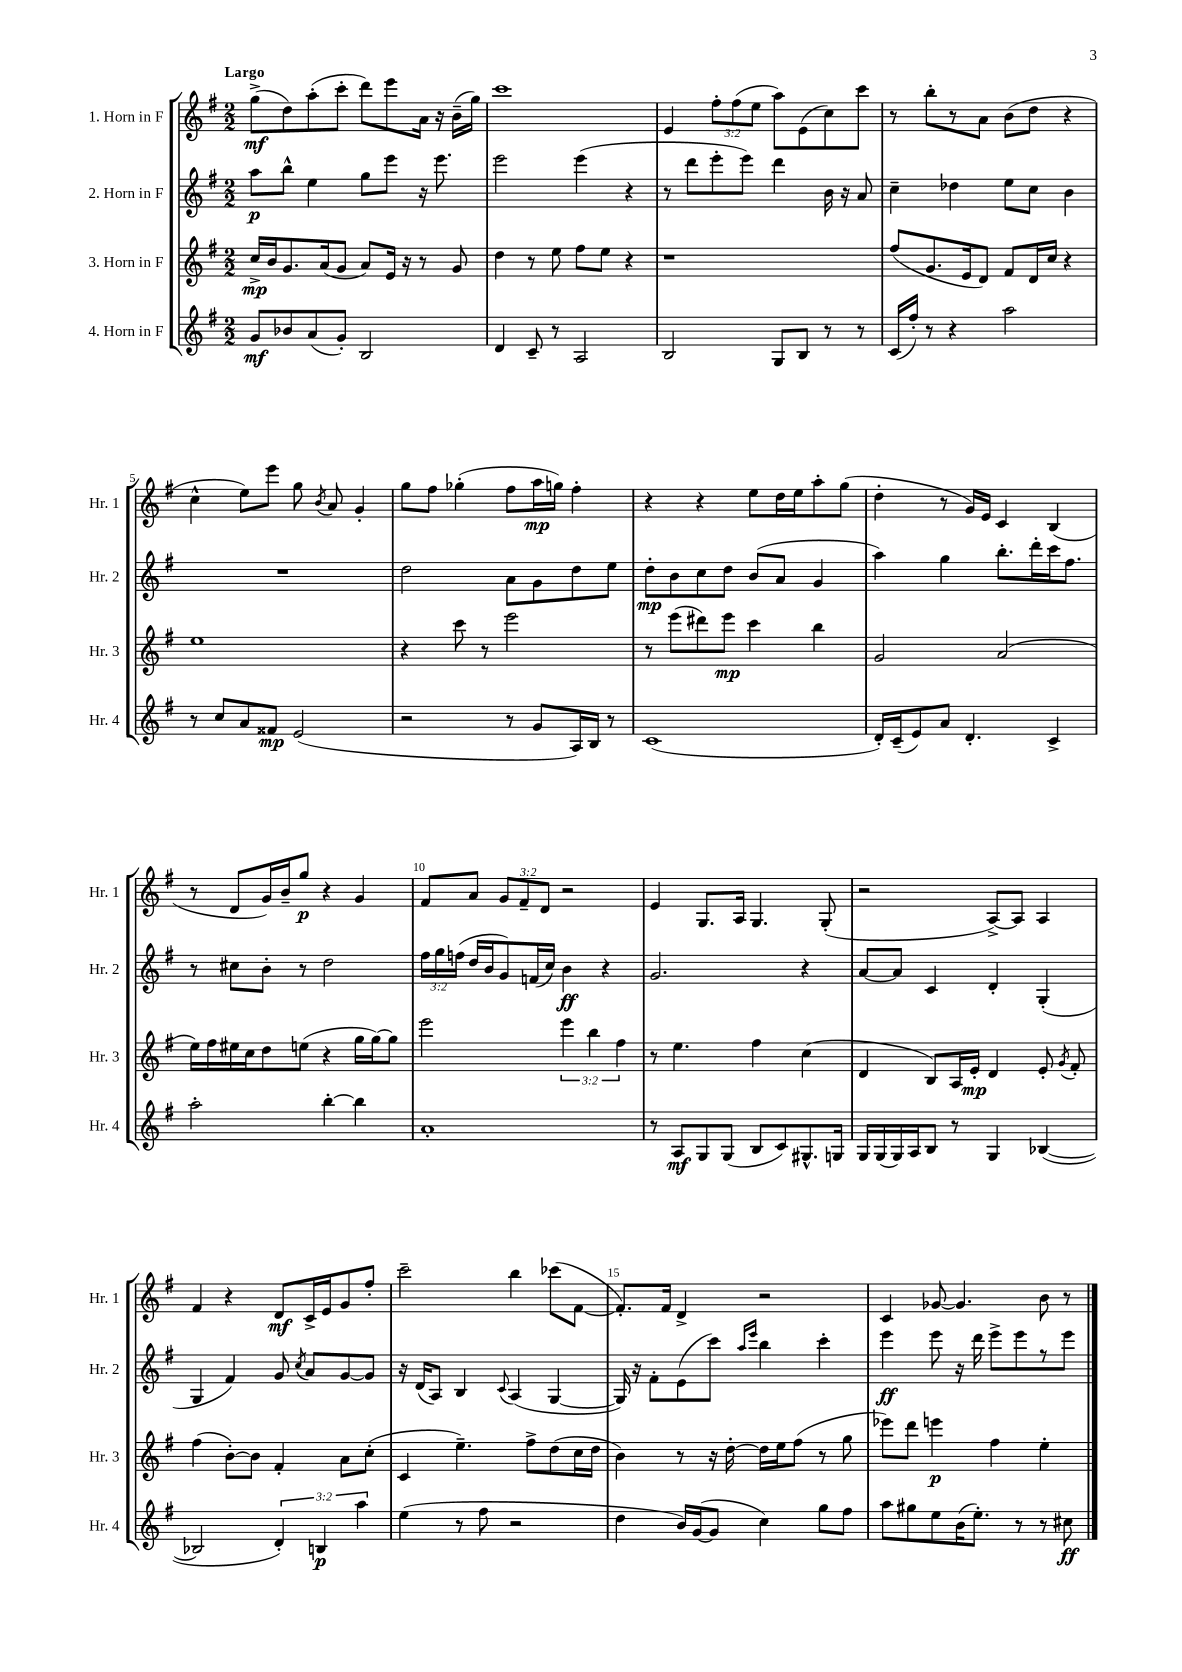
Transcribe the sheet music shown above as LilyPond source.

<<
\new StaffGroup <<
\new Staff = "s0" \with { instrumentName = "1. Horn in F" shortInstrumentName = "Hr. 1" } {
    \clef treble \key g \major \numericTimeSignature \time 2/2 \override Staff.TupletNumber.text = #tuplet-number::calc-fraction-text \tempo "Largo"
    \autoBeamOff g''8[->\mf( d''8) a''8-.( c'''8]-. d'''8[) e'''8 a'16] r16 b'16[--( g''16]) |
    c'''1 |
    e'4 \tuplet 3/2 { fis''8[-. fis''8( e''8] } a''8[) e'8( c''8) c'''8] |
    r8 b''8[-. r8 a'8] b'8[( d''8] r4 |
    c''4-^ e''8[) e'''8] g''8 \acciaccatura { b'8 } a'8 g'4-. |
    g''8[ fis''8] ges''4-.( fis''8[ a''16\mp g''16]) fis''4-. |
    r4 r4 e''8[ d''16 e''16 a''8-. g''8]( |
    d''4-. r8 g'16[) e'16] c'4 b4( |
    r8 d'8[ g'16) b'16-- g''8]\p r4 g'4 |
    fis'8[ a'8] \tuplet 3/2 { g'8[ fis'8-- d'8] } r2 |
    e'4 g8.[ a16] g4. g8-.( |
    r2 a8[~->) a8] a4 |
    fis'4 r4 d'8[\mf c'16-> e'16 g'8 fis''8]-. |
    c'''2-- b''4 ces'''8[( fis'8]~ |
    fis'8.[-.) fis'16] d'4-> r2 |
    c'4 ges'8~ ges'4. b'8 r8 \bar "|." |
}
\new Staff = "s1" \with { instrumentName = "2. Horn in F" shortInstrumentName = "Hr. 2" } {
    \clef treble \key g \major \numericTimeSignature \time 2/2 \override Staff.TupletNumber.text = #tuplet-number::calc-fraction-text
    \autoBeamOff a''8[\p b''8]-^ e''4 g''8[ e'''8] r16 e'''8. |
    e'''2 e'''4( r4 |
    r8 d'''8[ e'''8-. e'''8]) d'''4 b'16 r16 a'8 |
    c''4-- des''4 e''8[ c''8] b'4 |
    R1 |
    d''2 a'8[ g'8 d''8 e''8] |
    d''8[-.\mp b'8 c''8 d''8] b'8[( a'8] g'4 |
    a''4) g''4 b''8.[-. d'''16-. c'''16 fis''8.] |
    r8 cis''8[ b'8]-. r8 d''2 |
    \tuplet 3/2 { fis''16[ g''16 f''16]( } d''16[ b'16 g'8) f'16( c''16]) b'4\ff r4 |
    g'2. r4 |
    a'8[~ a'8] c'4 d'4-. g4-.( |
    g4 fis'4) g'8 \acciaccatura { c''8 } a'8[ g'8~ g'8] |
    r16 d'16[( a8]) b4 \appoggiatura { c'8 } a4( g4~ |
    g16) r16 fis'8[-. e'8( c'''8]) \grace { a''16[ e'''16] } b''4 c'''4-. |
    e'''4\ff e'''8 r16 d'''16 e'''8[-> e'''8 r8 e'''8] \bar "|." |
}
\new Staff = "s2" \with { instrumentName = "3. Horn in F" shortInstrumentName = "Hr. 3" } {
    \clef treble \key g \major \numericTimeSignature \time 2/2 \override Staff.TupletNumber.text = #tuplet-number::calc-fraction-text
    \autoBeamOff c''16[->\mp b'16 g'8. a'16( g'8] a'8[) e'16] r16 r8 g'8 |
    d''4 r8 e''8 fis''8[ e''8] r4 |
    r1 |
    fis''8[( g'8. e'16 d'8]) fis'8[ d'16 c''16] r4 |
    e''1 |
    r4 c'''8 r8 e'''2 |
    r8 e'''8[( dis'''8) e'''8]\mp c'''4 b''4 |
    g'2 a'2( |
    e''16[) fis''16 eis''16 c''16 d''8 e''8]( r4 g''16[ g''16~) g''8] |
    e'''2 \tuplet 3/2 { e'''4 b''4 fis''4 } |
    r8 e''4. fis''4 c''4( |
    d'4 b8[) a16 e'16]-.\mp d'4 e'8-. \acciaccatura { g'8 } fis'8-. |
    fis''4( b'8[~-.) b'8] fis'4-. a'8[ c''8]-.( |
    c'4 e''4.--) fis''8[-> d''8( c''16 d''16] |
    b'4) r8 r16 d''16~-. d''16[ e''16 fis''8]( r8 g''8 |
    ees'''8[) d'''8] e'''4\p fis''4 e''4-. \bar "|." |
}
\new Staff = "s3" \with { instrumentName = "4. Horn in F" shortInstrumentName = "Hr. 4" } {
    \clef treble \key g \major \numericTimeSignature \time 2/2 \override Staff.TupletNumber.text = #tuplet-number::calc-fraction-text
    \autoBeamOff g'8[\mf bes'8 a'8( g'8]-.) b2 |
    d'4 c'8-- r8 a2 |
    b2 g8[ b8] r8 r8 |
    c'16[( fis''16]-.) r8 r4 a''2 |
    r8 c''8[ a'8 fisis'8]\mp e'2( |
    r2 r8 g'8[ a16) b16] r8 |
    c'1( |
    d'16[-.) c'16--( e'8) a'8] d'4.-. c'4-> |
    a''2-. b''4~-. b''4 |
    a'1-. |
    r8 a8[\mf g8 g8]( b8[ c'8) gis8.-^ g16] |
    g16[ g16( g16) a16 b8] r8 g4 bes4~( |
    bes2 \tuplet 3/2 { d'4-.) b4\p a''4 } |
    e''4( r8 fis''8 r2 |
    d''4 b'16[) g'16~( g'8] c''4) g''8[ fis''8] |
    a''8[ gis''8 e''8 b'16( e''8.]-.) r8 r8 cis''8\ff \bar "|." |
}
>>
>>
\layout { \context { \Score \override BarNumber.break-visibility = ##(#f #t #t) barNumberVisibility = #(every-nth-bar-number-visible 5) } }
